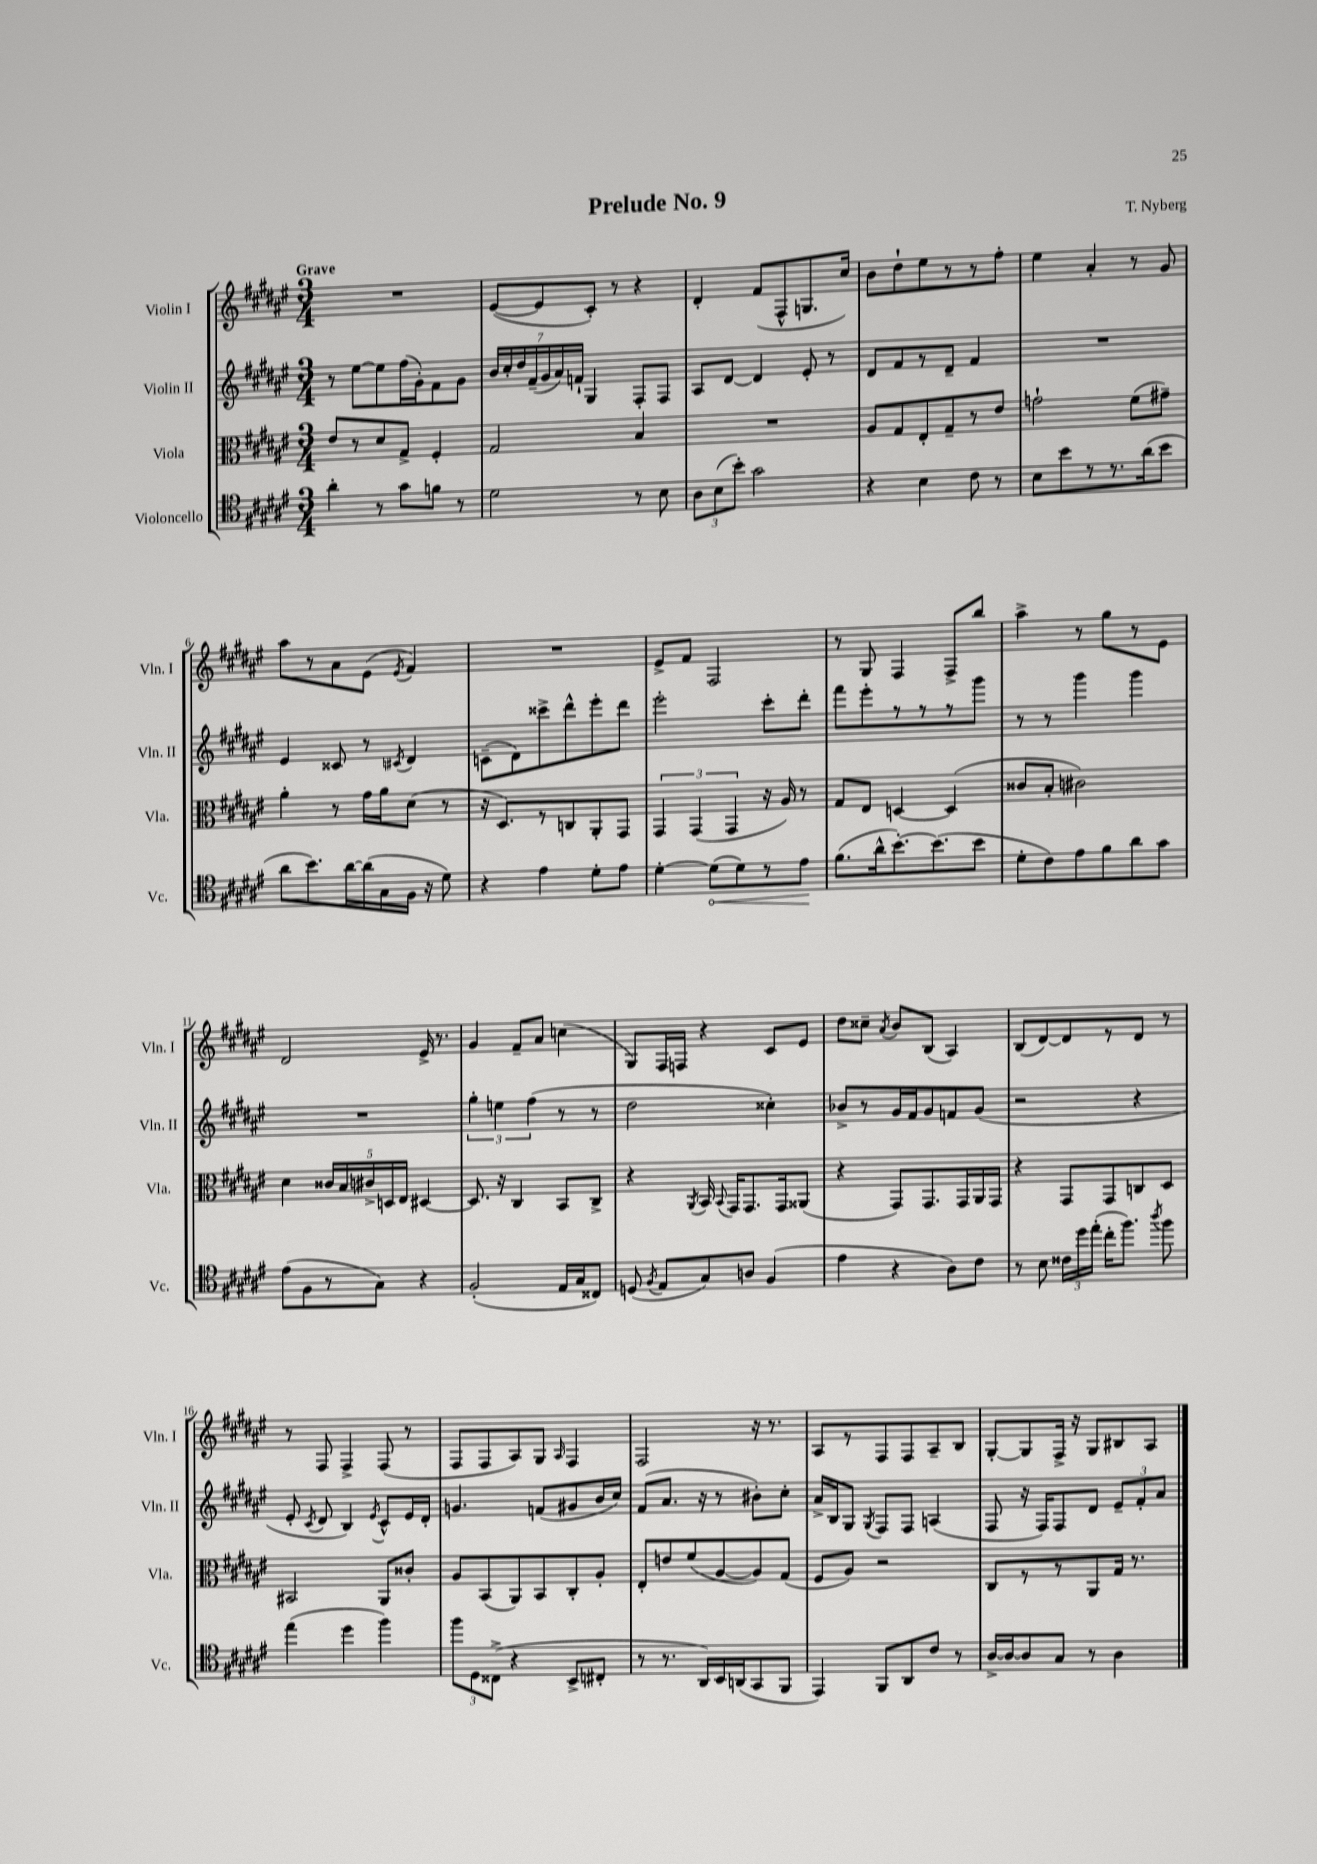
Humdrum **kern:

**kern	**kern	**kern	**kern
*staff4	*staff3	*staff2	*staff1
*clefC4	*clefC3	*clefG2	*clefG2
*k[f#c#g#d#a#e#]	*k[f#c#g#d#a#e#]	*k[f#c#g#d#a#e#]	*k[f#c#g#d#a#e#]
*M3/4	*M3/4	*M3/4	*M3/4
4a#'	8e#	8r	2.r
.	8r	[8ee#	.
8r	8d#	8ee#]	.
8g#	8G#^	(16ff#	.
.	.	16g#')	.
8f	4F#'	8f#	.
8r	.	8g#	.
=	=	=	=
2d#	2G#	28b	([8e#
.	.	28cc#'	.
.	.	28dd#	.
.	.	(28f#~	.
.	.	.	8e#]
.	.	28g#	.
.	.	28a#)	.
.	.	28f`	.
.	.	4G#	8c#')
.	.	.	8r
8r	4B	8F#'	4r
8B	.	8F#	.
=	=	=	=
12A#	2.r	8A#	4d#'
(12B	.	.	.
.	.	[8d#	.
12b')	.	.	.
2g#	.	4d#]	(8f#
.	.	.	8F#^^
.	.	8e#'	8.G
.	.	8r	.
.	.	.	16cc#)
=	=	=	=
4r	8A#	8d#	8b
.	8G#	8f#	8dd#`
4B	8E#'	8r	8ee#
.	8G#~	8d#~	8r
8c#	8r	4f#	8r
8r	8e#	.	8ff#'
=	=	=	=
8B	2g`	2.r	4ee#
8b	.	.	.
8r	.	.	4a#'
8.r	.	.	.
.	(8f#	.	8r
(16a#	.	.	.
8b	8g#~)	.	8g#
=	=	=	=
8a#	4a#'	4e#	8aa#
8.b)	.	.	8r
.	8r	8c##	8a#
[16a#	.	.	.
(16a#]	16g#	8r	(8e#
16G#	16a#	.	.
.	.	8qc#	8qe#
16F#	(8d#	4d#	4f#)
16r	.	.	.
8d#)	8r	.	.
=	=	=	=
4r	16r	(8c~	2.r
.	8.D#)	.	.
.	.	8d#)	.
4e#	8r	8ccc##^	.
.	8C	8ddd#^^	.
8d#'	8AA#'	8eee#'	.
8e#	8GG#	8ddd#	.
=	=	=	=
[4d#'	6GG#	2eee#'	8e#^
.	.	.	8f#
.	(6GG#	.	.
(8d#]	.	.	2F#
.	6GG#	.	.
8d#)	.	.	.
8r	16r	8ccc#'	.
.	16A#)	.	.
8e#	8r	8ddd#'	.
=	=	=	=
(8.f#	8G#	8fff#	8r
.	8E#	8eee#'	8G#
16a#^^	.	.	.
[8.b')	[4D	8r	4F#
.	.	8r	.
(8.b]	.	.	.
.	(4D]	8r	8F#^
8b	.	8ggg#	8bb
=	=	=	=
8d#'	8c##	8r	4aa#^
8c#)	8B'	8r	.
8e#	2c#)	4ggg#	8r
8f#	.	.	8gg#
8a#	.	4ggg#	8r
8g#	.	.	8e#
=	=	=	=
(8e#	4d#	2.r	2d#
8F#	.	.	.
8r	20c##	.	.
.	20B	.	.
.	20c#^	.	.
8G#)	.	.	.
.	20D	.	.
.	20E#	.	.
4r	[4D#	.	16e#^
.	.	.	8.r
=	=	=	=
(2F#'	8.D#]	6gg#'	4g#
.	.	6ee	.
.	16r	.	.
.	4C#	.	8f#~
.	.	(6ff#	.
.	.	.	8a#
16E#	8BB	8r	(4cc
16G#	.	.	.
8C##)	8C#^	8r	.
=	=	=	=
(8D	4r	2dd#	8G#)
8qF#	.	.	.
8E#	.	.	16F#
.	.	.	16F
.	8qAA#	.	.
8G#)	16BB	.	4r
.	8qqBB	.	.
.	16GG#	.	.
8A	8.GG#	.	.
(4F#	.	4cc##')	8c#
.	16GG#	.	.
.	(8AA##	.	8e#
=	=	=	=
4e#	4r	8b-^	8dd#
.	.	8r	8cc##~
.	.	.	8qa#
4r	8GG#)	16g#	8b
.	.	16f#	.
.	8.GG#	8g#	(8B
8A#)	.	8f	4A#)
.	16GG#	.	.
8c#	16AA#	(8g#	.
.	16GG#	.	.
=	=	=	=
8r	4r	2r	(8B
8B	.	.	[8d#)
24c##	8GG#	.	8d#]
24dd#	.	.	.
(24ee#'	.	.	.
16cc#'	8GG#	.	8r
8.ff#)	.	.	.
.	8C	4r	8d#
8qaa#	.	.	.
8ff#	8D#	.	8r
=	=	=	=
(4ee#	2BB#	8e#'	8r
.	.	8qc#	.
.	.	8d#	8F#
4dd#	.	4B)	4F#^
.	.	8qe#	.
4ff#)	8AA#	8c#^^	(8F#
.	8c##'	16e#	8r
.	.	16d#'	.
=	=	=	=
12ff#	8A#	4.g	8F#
12D#	.	.	.
.	(8BB	.	8F#
(12C##^	.	.	.
4r	8AA#)	.	8A#)
.	8BB	(8f	8G#
.	.	.	16qqA#
8BB^	8C#'	8g#	4F#
8C#'	8A#'	16b	.
.	.	16cc#)	.
=	=	=	=
8r	8E#'	(8f#	2F#
8.r	8e	8.a#	.
.	(8f#	.	.
16AA#)	.	16r	.
16BB	[8A#	8r	.
(16AA	.	.	.
8GG#	8A#])	8b#')	16r
.	.	.	8.r
8FF#	(8G#	8cc#'	.
=	=	=	=
4EE#)	8F#	16a#^	8A#
.	.	16B	.
.	8A#)	8G#	8r
.	.	8qG#	.
8FF#	2r	8F#	8F#
8AA#	.	8F#	8F#
8c#	.	(4A	8A#~
8r	.	.	8B
=	=	=	=
[16A#^	8C#	8F#	[8G#'
16A#_	.	.	.
8A#]	8r	16r	8G#]
.	.	16F#)	.
8G#	8r	8F#	16F#^
.	.	.	16r
8r	8AA#	8d#	8G#
4A#	16G#	12e#~	8B#
.	8.r	.	.
.	.	12f#'	.
.	.	.	8A#
.	.	12a#	.
==	==	==	==
*-	*-	*-	*-
